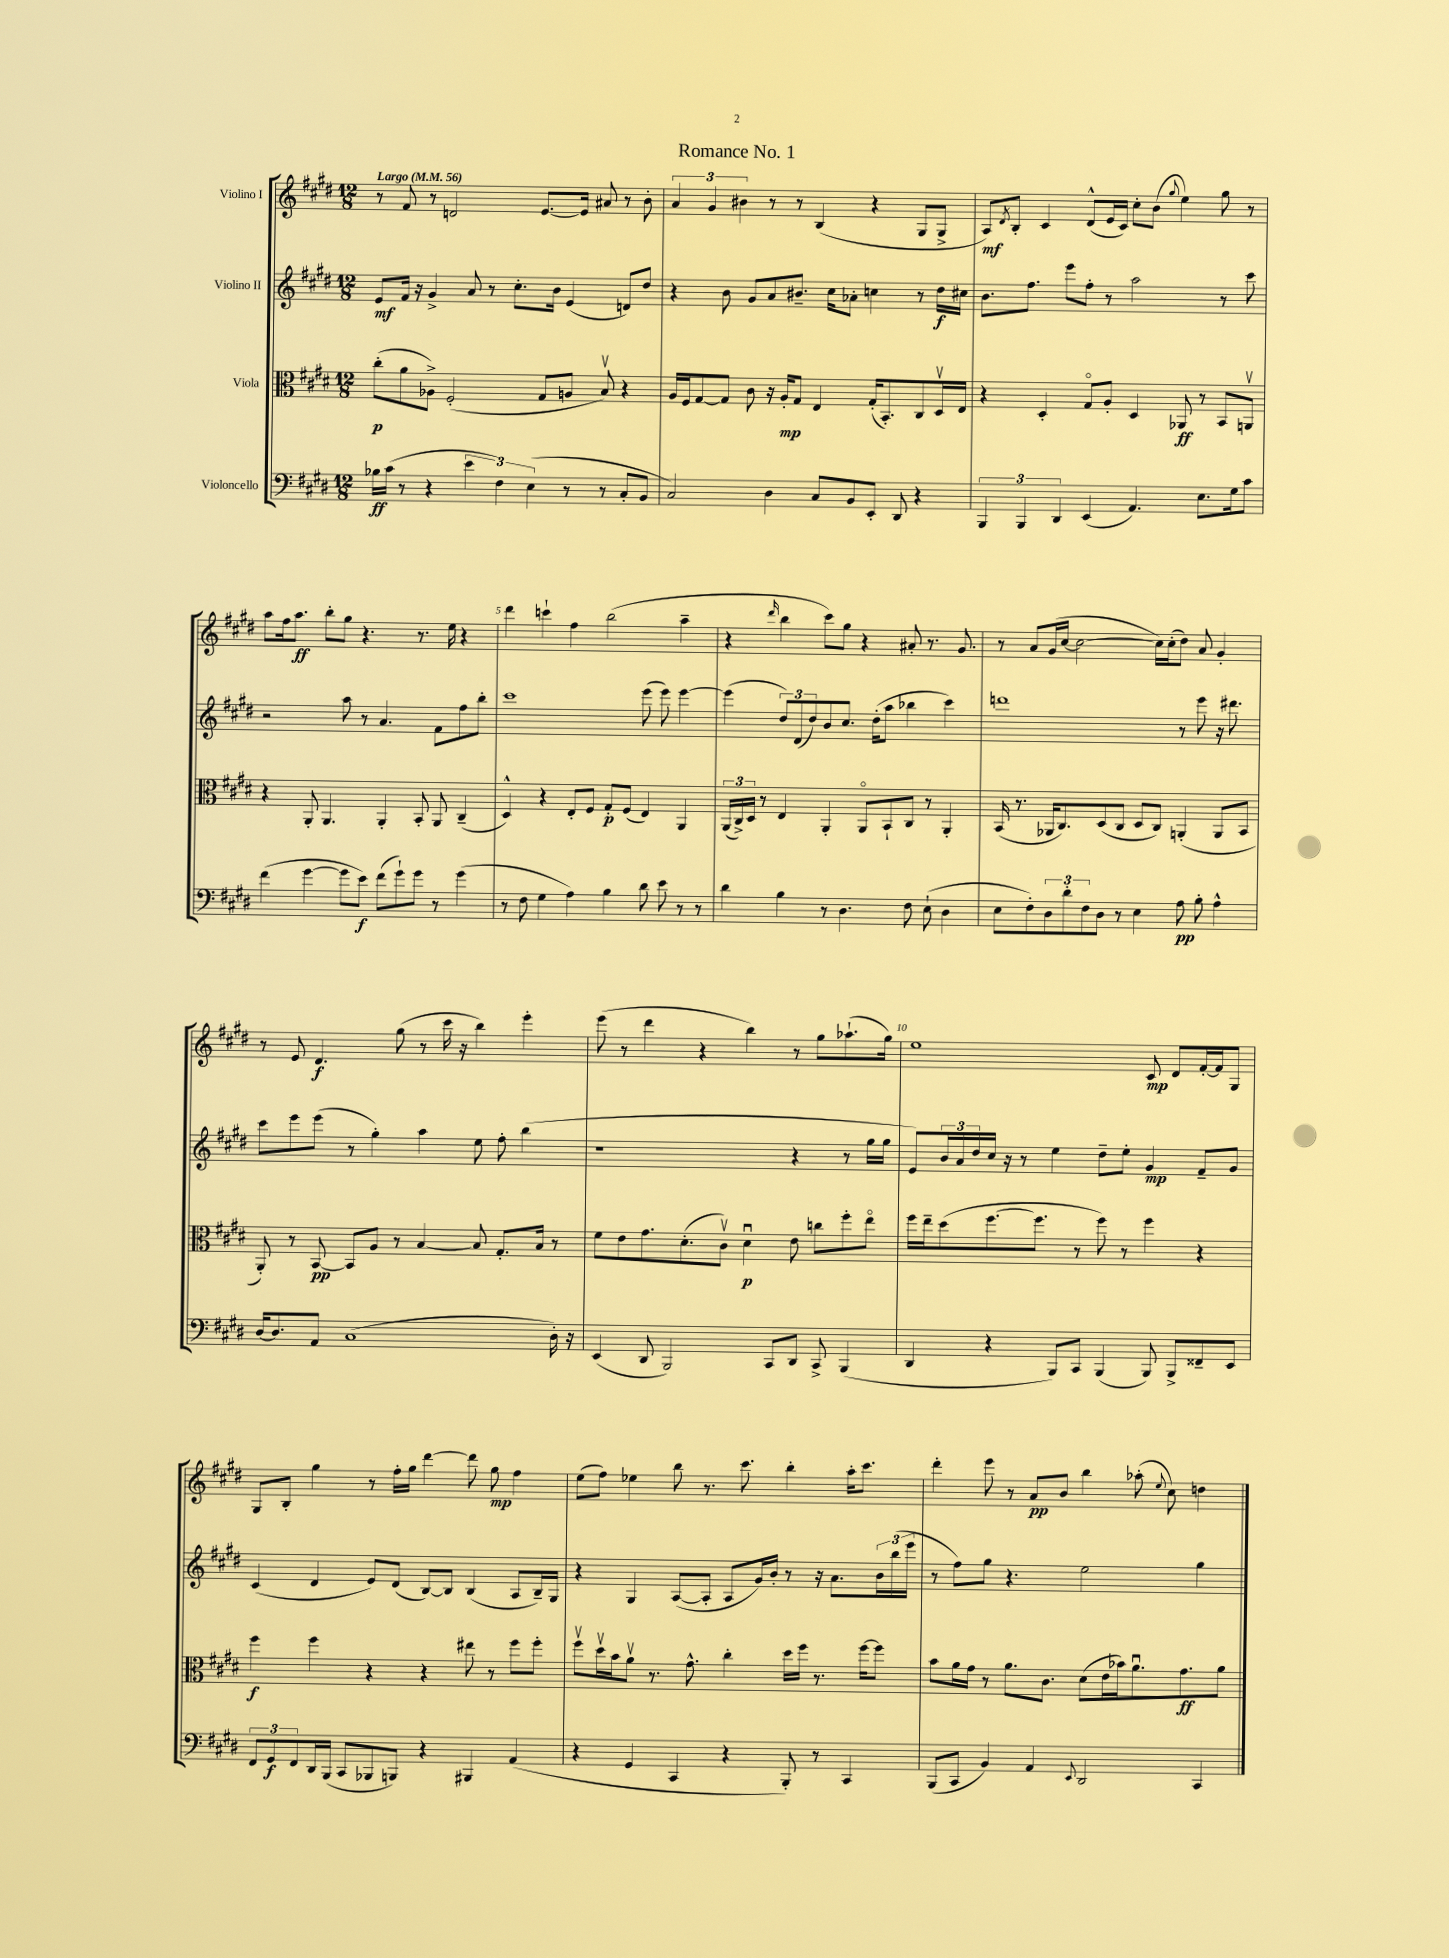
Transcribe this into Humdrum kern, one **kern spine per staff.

**kern	**dynam	**kern	**dynam	**kern	**dynam	**kern	**dynam
*part4	*part4	*part3	*part3	*part2	*part2	*part1	*part1
*staff4	*staff4	*staff3	*staff3	*staff2	*staff2	*staff1	*staff1
*I"Violoncello	*	*I"Viola	*	*I"Violino II	*	*I"Violino I	*
*clefF4	*	*clefC3	*	*clefG2	*	*clefG2	*
*k[f#c#g#d#]	*	*k[f#c#g#d#]	*	*k[f#c#g#d#]	*	*k[f#c#g#d#]	*
*M12/8	*	*M12/8	*	*M12/8	*	*M12/8	*
*MM56	*	*MM56	*	*MM56	*	*MM56	*
=1	=1	=1	=1	=1	=1	=1	=1
!	!	!	!	!	!	!LO:TX:a:B:t=Largo	!
16B-X\LL	ff	(8cc#'\L	p	8e/L	mf	8r	.
(16c#\JJ	.	.	.	.	.	.	.
8r	.	8a\	.	16f#/Jk	.	8f#/	.
.	.	.	.	16r	.	.	.
4r	.	8A-X^\J)	.	4g#^/	.	8r	.
.	.	(2F#'/	.	.	.	2dn/	.
6e\	.	.	.	8a/	.	.	.
.	.	.	.	8r	.	.	.
6F#\)	.	.	.	.	.	.	.
.	.	.	.	8.cc#'\L	.	.	.
(6E\	.	.	.	.	.	.	.
.	.	8G#/L	.	.	.	[8.e/L	.
.	.	.	.	16b\Jk	.	.	.
8r	.	8An/J	.	(4e/	.	.	.
.	.	.	.	.	.	16e/Jk]	.
8r	.	8Bv/)	.	.	.	8a#X/	.
8C#'/L	.	4r	.	8dn/L)	.	8r	.
8BB/J	.	.	.	8dd#/J	.	8b'\	.
=2	=2	=2	=2	=2	=2	=2	=2
2C#/)	.	16A/LL	.	4r	.	6a/	.
.	.	16F#/J	.	.	.	.	.
.	.	[8G#/	.	.	.	.	.
.	.	.	.	.	.	6g#/	.
.	.	8G#/J]	.	8b\	.	.	.
.	.	.	.	.	.	6b#X\	.
.	.	8c#\	.	8g#/L	.	.	.
4D#\	.	16r	.	8a/	.	8r	.
.	.	16A'/KL	mp	.	.	.	.
.	.	8G#/J	.	8.b#X~/J	.	8r	.
8C#/L	.	4E/	.	.	.	(4B/	.
.	.	.	.	16cc#\KL	.	.	.
8BB/	.	.	.	8a-X'\J	.	.	.
8EE'/J	.	(16G#'/KL	.	4ccn\	.	4r	.
.	.	8.BB'/)	.	.	.	.	.
8DD#/	.	.	.	.	.	.	.
4r	.	8C#/	.	8r	.	8G#/L	.
.	.	16D#v/L	.	16dd#\LL	f	8G#^/J	.
.	.	16E/JJ	.	16cc#X\JJ	.	.	.
=3	=3	=3	=3	=3	=3	=3	=3
6BBB/	.	4r	.	8.b\L	.	8A/L)	mf
.	.	.	.	.	.	8qd#/	.
.	.	.	.	.	.	8B'/J	.
6BBB/	.	.	.	.	.	.	.
.	.	.	.	8.ff#\J	.	.	.
.	.	4D#'/	.	.	.	4c#/	.
6DD#/	.	.	.	.	.	.	.
.	.	.	.	8eee\L	.	.	.
(4EE/	.	8G#/L	.	8ff#'\J	.	(8d#^^/L	.
.	.	8A'/J	.	8r	.	16e/L	.
.	.	.	.	.	.	16c#/JJ)	.
4.AA/)	.	4D#/	.	2aa\	.	8cc#'\L	.
.	.	.	.	.	.	(8b\J	.
.	.	.	.	.	.	8qqgg#/	.
.	.	8AA-X/	ff	.	.	4ee\)	.
8.E\L	.	8r	.	.	.	.	.
.	.	8BB/L	.	8r	.	8gg#\	.
16G#\k	.	.	.	.	.	.	.
8c#\J	.	8AAnv/J	.	8ccc#\	.	8r	.
!!LO:LB:g=z
=4	=4	=4	=4	=4	=4	=4	=4
(4f#\	.	4r	.	2r	.	8aa\L	.
.	.	.	.	.	.	16ff#\k	.
.	.	.	.	.	.	8.aa\J	ff
[4g#\	.	8AA'/	.	.	.	.	.
.	.	4.AA/	.	.	.	8bb'\L	.
8g#\L]	.	.	.	8aa\	.	8gg#\J	.
8e\J)	f	.	.	8r	.	4.r	.
(8f#\L	.	4AA'/	.	4.a/	.	.	.
8g#`\)	.	.	.	.	.	.	.
8g#\J	.	8BB'/	.	.	.	8.r	.
8r	.	8AA/	.	8f#\L	.	.	.
.	.	.	.	.	.	16ee\	.
(4g#\	.	(4C#~/	.	8ff#\	.	4r	.
.	.	.	.	8bb'\J	.	.	.
=5	=5	=5	=5	=5	=5	=5	=5
8r	.	4D#^^/)	.	1ccc#	.	4ddd#\	.
8F#\	.	.	.	.	.	.	.
4G#\	.	4r	.	.	.	4cccn`\	.
4A\)	.	8E'/L	.	.	.	4ff#\	.
.	.	8F#/J	.	.	.	.	.
4B\	.	8G#'/L	p	.	.	(2bb\	.
.	.	(8F#/J	.	.	.	.	.
8d#\	.	4E/)	.	(8eee\	.	.	.
8e\	.	.	.	8eee\)	.	.	.
8r	.	4AA/	.	[4eee\	.	4aa~\	.
8r	.	.	.	.	.	.	.
=6	=6	=6	=6	=6	=6	=6	=6
4d#\	.	(24AA/LL	.	(4eee\]	.	4r	.
.	.	24C#^/)	.	.	.	.	.
.	.	24D#/JJ	.	.	.	.	.
.	.	8r	.	.	.	.	.
.	.	.	.	.	.	16qqddd#/	.
4B\	.	4E/	.	12dd#/L)	.	4bb\	.
.	.	.	.	(12d#/	.	.	.
.	.	.	.	12dd#/)	.	.	.
8r	.	4AA'/	.	8b/	.	8ccc#\L)	.
4.D#\	.	.	.	8.cc#/J	.	8gg#\J	.
.	.	8AA/L	.	.	.	4r	.
.	.	.	.	(16dd#'\KL	.	.	.
.	.	8BB`/	.	8aa\J	.	.	.
8F#\	.	8C#/J	.	4bb-X\	.	8a#X'/	.
(8E`\	.	8r	.	.	.	8.r	.
4D#\	.	4AA'/	.	4ccc#\)	.	.	.
.	.	.	.	.	.	8.g#/	.
=7	=7	=7	=7	=7	=7	=7	=7
8E\L	.	(16BB/	.	1dddn	.	8r	.
.	.	8.r	.	.	.	.	.
8F#'\)	.	.	.	.	.	8a/L	.
12D#\	.	16AA-X/KL	.	.	.	(16g#/L	.
.	.	8.C#/)	.	.	.	[16cc#/JJ	.
12d#'\	.	.	.	.	.	.	.
.	.	.	.	.	.	2cc#\_	.
12F#\	.	.	.	.	.	.	.
8D#\J	.	(8D#/	.	.	.	.	.
8r	.	8C#/J	.	.	.	.	.
4E\	.	8D#/L	.	.	.	.	.
.	.	8C#/J)	.	.	.	16cc#\LL])	.
.	.	.	.	.	.	(16cc#'\J	.
8A\	pp	(4AAn'/	.	8r	.	8dd#\J)	.
8B'\	.	.	.	8eee\	.	8a/	.
4A^^\	.	8AA/L	.	16r	.	4g#'/	.
.	.	.	.	8.ddd#X\	.	.	.
.	.	8BB/J	.	.	.	.	.
!!LO:LB:g=z
=8	=8	=8	=8	=8	=8	=8	=8
[16D#/KL	.	8AA'/)	.	8ccc#\L	.	8r	.
8.D#/]	.	.	.	.	.	.	.
.	.	8r	.	8eee\	.	8e/	.
8AA/J	.	[8BB/	pp	(8eee\J	.	4.d#/	f
(1C#	.	8BB/L]	.	8r	.	.	.
.	.	8A/J	.	4gg#'\)	.	.	.
.	.	8r	.	.	.	(8gg#\	.
.	.	[4B/	.	4aa\	.	8r	.
.	.	.	.	.	.	16ccc#\	.
.	.	.	.	.	.	16r	.
.	.	8B/]	.	8ee\	.	4bb\)	.
.	.	8.G#'/L	.	8ff#'\	.	.	.
.	.	.	.	(4bb\	.	4eee'\	.
.	.	16B/Jk	.	.	.	.	.
16D#'\)	.	8r	.	.	.	.	.
16r	.	.	.	.	.	.	.
=9	=9	=9	=9	=9	=9	=9	=9
(4EE/	.	8f#\L	.	1r	.	(8eee\	.
.	.	8e\	.	.	.	8r	.
8DD#/	.	8.g#\	.	.	.	4ddd#\	.
2BBB/)	.	.	.	.	.	.	.
.	.	(8.d#'\	.	.	.	.	.
.	.	.	.	.	.	4r	.
.	.	8c#v\J)	.	.	.	.	.
.	.	4d#u\	p	.	.	4bb\)	.
8CC#/L	.	.	.	.	.	.	.
8DD#/J	.	8e\	.	4r	.	8r	.
8CC#^/	.	8ccn\L	.	.	.	8gg#\L	.
(4BBB/	.	8ff#'\	.	8r	.	(8.aa-X`\	.
.	.	8ee\J	.	16gg#\LL	.	.	.
.	.	.	.	16gg#\JJ	.	16gg#\Jk)	.
=10	=10	=10	=10	=10	=10	=10	=10
4DD#/	.	16ff#\LL	.	8e/L)	.	1ee	.
.	.	16ee~\J	.	.	.	.	.
.	.	(8dd#\	.	24b/L	.	.	.
.	.	.	.	24a/	.	.	.
.	.	.	.	24dd#/	.	.	.
4r	.	[8.ff#\	.	16cc#/JJ	.	.	.
.	.	.	.	16r	.	.	.
.	.	.	.	8r	.	.	.
.	.	8.ff#\J]	.	.	.	.	.
8BBB/L)	.	.	.	4ee\	.	.	.
8CC#/J	.	8r	.	.	.	.	.
(4BBB/	.	8ff#\)	.	8dd#~\L	.	.	.
.	.	8r	.	8ee'\J	.	.	.
8BBB/)	.	4ff#\	.	4g#/	mp	8c#/	mp
8BBB^/L	.	.	.	.	.	8d#/L	.
8FF##X~/	.	4r	.	8f#~/L	.	[16f#'/L	.
.	.	.	.	.	.	16f#/J]	.
8EE/J	.	.	.	8g#/J	.	8G#/J	.
!!LO:LB:g=z
=11	=11	=11	=11	=11	=11	=11	=11
12FF#/L	.	4ff#\	f	(4c#/	.	8G#/L	.
12GG#/	f	.	.	.	.	.	.
.	.	.	.	.	.	8B'/J	.
12FF#/	.	.	.	.	.	.	.
16DD#/L	.	4ff#\	.	4d#/	.	4gg#\	.
(16BBB/JJ	.	.	.	.	.	.	.
8CC#/L	.	.	.	.	.	.	.
8BBB-X/	.	4r	.	8e/L)	.	8r	.
8BBBn/J)	.	.	.	(8d#/J	.	16ff#'\LL	.
.	.	.	.	.	.	16gg#\JJ	.
4r	.	4r	.	[8B/L)	.	[4ddd#\	.
.	.	.	.	8B/J]	.	.	.
4BBB#X/	.	8ee#X\	.	(4B/	.	8ddd#\]	.
.	.	8r	.	.	.	8gg#\	mp
(4AA/	.	8ff#\L	.	8A/L	.	4ff#\	.
.	.	8ff#'\J	.	16B~/L)	.	.	.
.	.	.	.	16G#/JJ	.	.	.
=12	=12	=12	=12	=12	=12	=12	=12
4r	.	8ff#v\L	.	4r	.	(8ee\L	.
.	.	16dd#v\L	.	.	.	8ff#\J)	.
.	.	16b\J	.	.	.	.	.
4GG#/	.	8av\J	.	4G#/	.	4ee-X\	.
.	.	8.r	.	.	.	.	.
4CC#/	.	.	.	([8A/L	.	8bb\	.
.	.	8.g#^^\	.	.	.	.	.
.	.	.	.	8A'/J]	.	8.r	.
4r	.	4cc#'\	.	8A/L	.	.	.
.	.	.	.	.	.	8.ccc#\	.
.	.	.	.	16g#/L)	.	.	.
.	.	.	.	16b'/JJ	.	.	.
8BBB'/)	.	16dd#\LL	.	8r	.	4bb'\	.
.	.	16ff#\JJ	.	.	.	.	.
8r	.	8.r	.	16r	.	.	.
.	.	.	.	8.a\L	.	.	.
4CC#/	.	.	.	.	.	16aa'\KL	.
.	.	[16ff#\KL	.	.	.	8.ccc#\J	.
.	.	8ff#\J]	.	24b\L	.	.	.
.	.	.	.	(24bb\	.	.	.
.	.	.	.	24eee\JJ	.	.	.
=13	=13	=13	=13	=13	=13	=13	=13
(8BBB/L	.	8b\L	.	8r	.	4ddd#'\	.
8CC#/J	.	16a\L	.	8ff#\L)	.	.	.
.	.	16g#\JJ	.	.	.	.	.
4BB/)	.	8r	.	8gg#\J	.	8eee\	.
.	.	8.a\L	.	4.r	.	8r	.
4AA/	.	.	.	.	.	8a/L	pp
.	.	8.c#\J	.	.	.	.	.
.	.	.	.	.	.	8b/J	.
8qqEE/	.	.	.	.	.	.	.
2DD#/	.	(8d#\L	.	2ee\	.	4bb\	.
.	.	16e\L	.	.	.	.	.
.	.	16b-X\J)	.	.	.	.	.
.	.	8.au\	.	.	.	(8aa-X'\	.
.	.	.	.	.	.	8qqee/	.
.	.	.	.	.	.	8cc#\)	.
.	.	8.g#\	ff	.	.	.	.
4CC#/	.	.	.	4gg#\	.	4ddn\	.
.	.	8a\J	.	.	.	.	.
==	==	==	==	==	==	==	==
*-	*-	*-	*-	*-	*-	*-	*-
